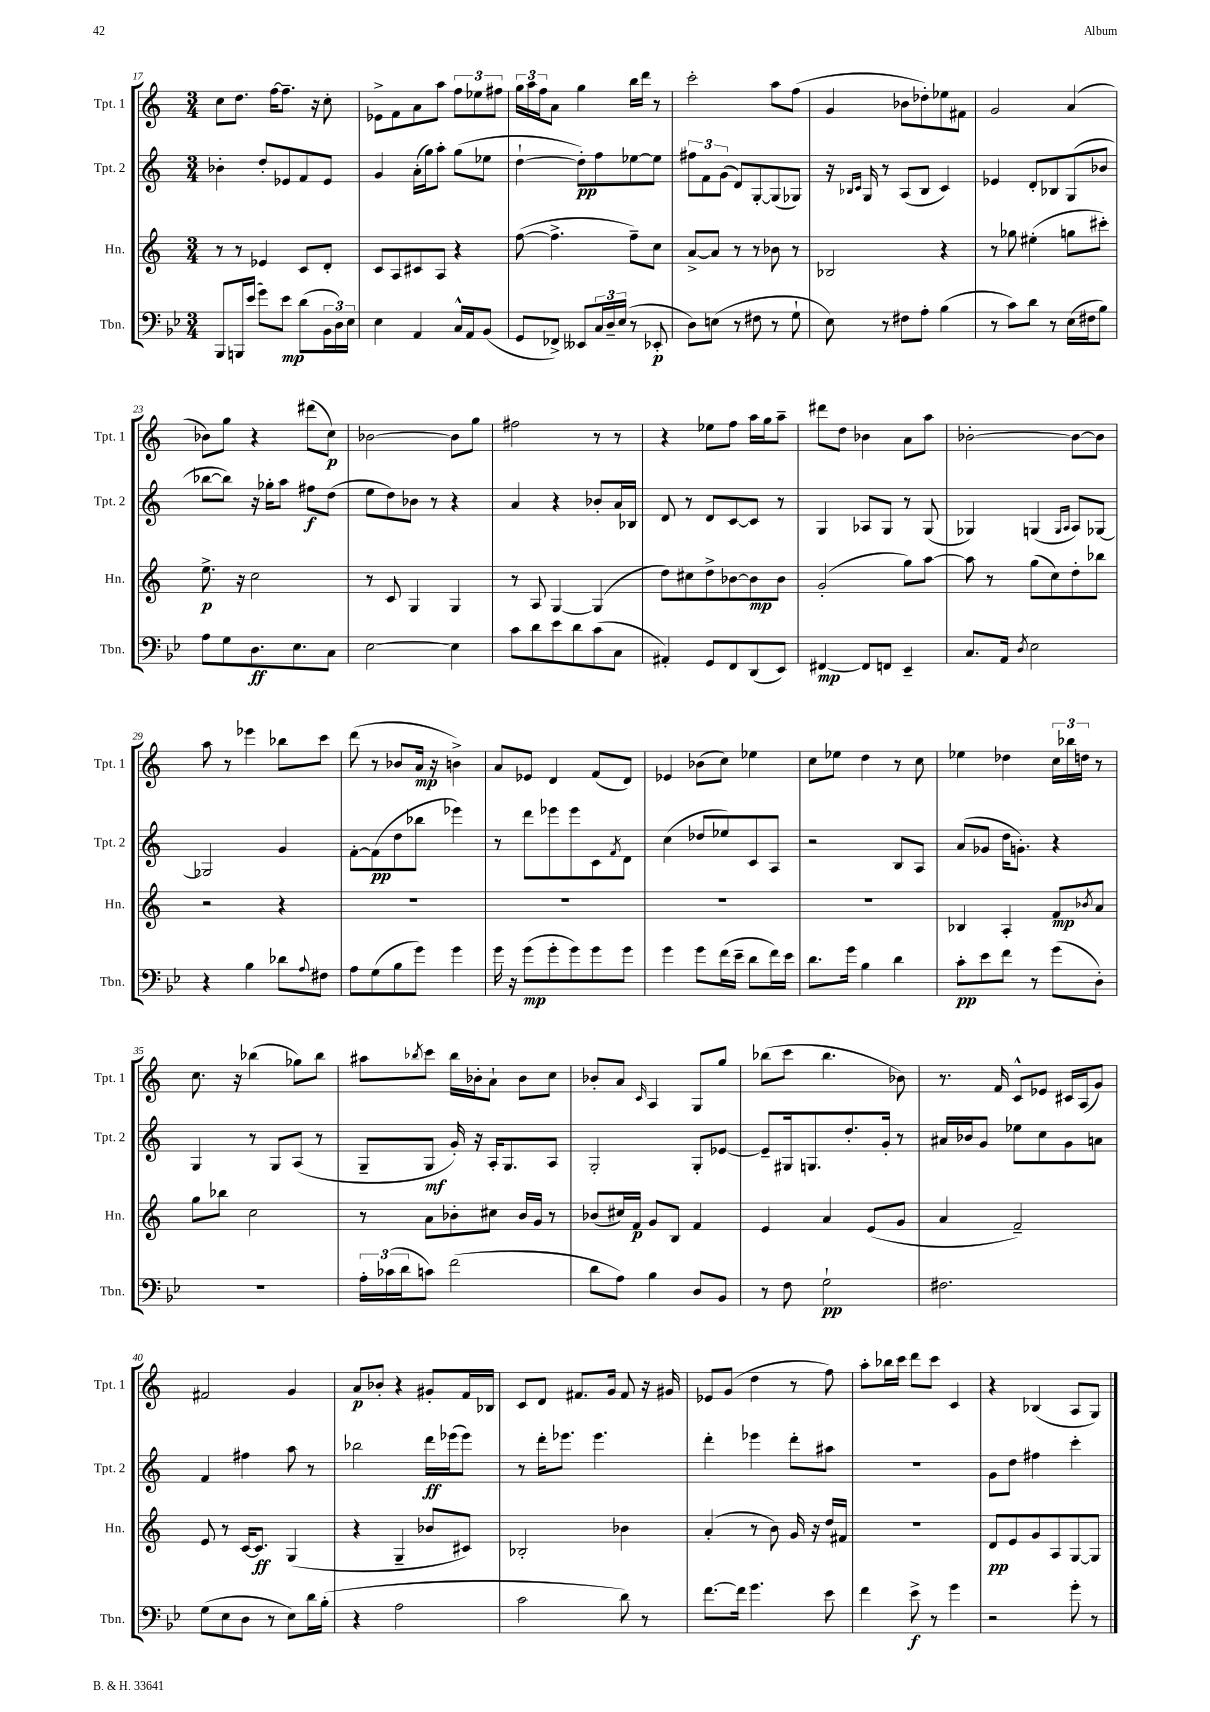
<<
\new StaffGroup <<
\new Staff = "s0" \with { instrumentName = "Tpt. 1" shortInstrumentName = "Tpt. 1" } {
    \clef treble \key c \major \numericTimeSignature \time 3/4
    c''8 d''8. f''16~ f''8.-- r16 c''8-. |
    ees'8-> f'8 a'8 a''8 \tuplet 3/2 { f''8 ees''8 fis''8 } |
    \tuplet 3/2 { g''16 a''16 f''16 } a'8 g''4 b''16 d'''16 r8 |
    c'''2-. a''8 f''8( |
    g'4 bes'8 des''8-.) ees''8 fis'8 |
    g'2 a'4( |
    bes'8) g''8 r4 dis'''8( c''8\p) |
    bes'2~ bes'8 g''8 |
    fis''2 r8 r8 |
    r4 ees''8 f''8 a''16 g''16 a''8-- |
    dis'''8 d''8 bes'4 a'8 a''8 |
    bes'2~-. bes'8~ bes'8 |
    a''8 r8 ees'''4 bes''8 c'''8 |
    d'''8( r8 bes'8 a'16\mp r16 b'4->) |
    a'8 ees'8 d'4 f'8( d'8) |
    ees'4 bes'8( c''8) ees''4 |
    c''8 ees''8 d''4 r8 c''8 |
    ees''4 des''4 \tuplet 3/2 { c''16 bes''16 d''16 } r8 |
    c''8. r16 bes''4( ges''8) bes''8 |
    ais''8 \acciaccatura { bes''8 } c'''8 bes''16 bes'16-. a'8-! bes'8 c''8 |
    bes'8-. a'8 \grace { c'16 } a4 g8 g''8 |
    bes''8( c'''8 bes''4. bes'8) |
    r8. f'16 c'8-^ ees'8 cis'16 a16( g'8) |
    fis'2 g'4 |
    a'8\p bes'8-. r4 gis'8-. f'16 bes16 |
    c'8 d'8 fis'8. g'16 fis'8 r16 gis'16 |
    ees'8 g'8( d''4 r8 f''8) |
    a''8-. bes''16 c'''16 d'''8 c'''8 c'4 |
    r4 bes4( a8 g8) \bar "|." |
}
\new Staff = "s1" \with { instrumentName = "Tpt. 2" shortInstrumentName = "Tpt. 2" } {
    \clef treble \key c \major \numericTimeSignature \time 3/4
    bes'4-. d''8-. ees'8 f'8 ees'8 |
    g'4 a'16-.( g''16) a''8-. g''8( ees''8 |
    d''4~-! d''8-.\pp) f''8 ees''8~ ees''8 |
    \tuplet 3/2 { fis''8 f'8 g'8( } d'8) g8~-. g8( ges8) |
    r16 \grace { bes16 c'16 } g16 r8 a8( bes8 c'4) |
    ees'4 d'8-. bes8 g8( bes'8 |
    bes''8~ bes''8) r16 ges''16-. a''8 fis''8\f d''8( |
    e''8 d''8) bes'8 r8 r4 |
    a'4 r4 bes'8-. a'16 bes16 |
    d'8 r8 d'8 c'8~ c'8 r8 |
    g4 aes8 g8 r8 g8( |
    ges4) g4( \grace { g16 a16 } a8) ges8~ |
    ges2 g'4 |
    f'8~-. f'8\pp( d''8 bes''8 ees'''4) |
    r8 d'''8 ees'''8 ees'''8 c'8 \acciaccatura { f'8 } d'8 |
    c''4( des''8 ees''8) c'8 a8 |
    r2 b8 a8 |
    a'8( ges'8 d''16 g'8.-.) r4 |
    g4 r8 g8 a8( r8 |
    g8-- g8\mf g'16-.) r16 a16-. g8. a8 |
    g2-. g8-. ees'8~ |
    ees'8-- gis16 g8. d''8.-. g'16-. r8 |
    ais'16 bes'16 g'8 ees''8 c''8 g'8 a'8 |
    f'4 fis''4 a''8 r8 |
    bes''2 d'''16\ff ees'''16( ees'''8) |
    r8 d'''16-. ees'''8. ees'''4. |
    d'''4-. ees'''4 d'''8-. ais''8 |
    R2. |
    g'8 d''8 fis''4 c'''4-. \bar "|." |
}
\new Staff = "s2" \with { instrumentName = "Hn." shortInstrumentName = "Hn." } {
    \clef treble \key c \major \numericTimeSignature \time 3/4
    r8 r8 ees'4 c'8 d'8-. |
    c'8 a8 cis'8 a8 r4 |
    f''8~( f''4.-> f''8--) c''8 |
    a'8~-> a'8 r8 r8 bes'8 r8 |
    bes2 r4 |
    r8 ges''8 eis''4-.( g''8 cis'''8-.) |
    e''8.->\p r16 c''2 |
    r8 c'8 g4 g4 |
    r8 a8 g4~ g4( |
    d''8) cis''8 d''8-> bes'8~ bes'8\mp bes'8 |
    g'2-.( g''8) a''8~ |
    a''8 r8 g''8( c''8) d''8-. bes''8 |
    r2 r4 |
    R2. |
    R2. |
    R2. |
    R2. |
    bes4 a4-. f'8\mp \acciaccatura { bes'8 } a'8 |
    g''8 bes''8 c''2 |
    r8 a'8 bes'8-. cis''8 bes'16 g'16 r8 |
    bes'8( cis''16) f'16\p g'8 b8 f'4 |
    e'4 a'4 e'8( g'8 |
    a'4 f'2--) |
    e'8 r8 c'16~ c'8.\ff g4( |
    r4 g4-- bes'8 cis'8) |
    bes2-. bes'4 |
    a'4-.( r8 b'8) g'16 r16 d''16 fis'16 |
    R2. |
    d'8\pp e'8 g'8 a8 g8~ g8 \bar "|." |
}
\new Staff = "s3" \with { instrumentName = "Tbn." shortInstrumentName = "Tbn." } {
    \clef bass \key bes \major \numericTimeSignature \time 3/4
    bes,,8 b,,16 ees'16( g'8) ees'8\mp d'8( \tuplet 3/2 { bes,16 d16) ees16 } |
    ees4 a,4 c16-^ a,16 bes,8( |
    g,8 fes,8->) eeses,8 \tuplet 3/2 { c16 d16-- ees16( } r8 ees,8-.\p |
    d8) e8( r8 fis8 r8 g8-! |
    ees8) r8 fis8 a8-. bes4( |
    r8 c'8) d'8 r8 ees16( fis16 bes8) |
    a8 g8 d8.\ff ees8. c8 |
    ees2~ ees4 |
    c'8 d'8 ees'8 d'8 c'8( c8 |
    ais,4-.) g,8 f,8 d,8( ees,8) |
    fis,4~\mp fis,8 f,8 ees,4-- |
    c8. a,16 \acciaccatura { d8 } ees2 |
    r4 bes4 des'8 \appoggiatura { a8 } fis8 |
    a8 g8( bes8 g'8) g'4 |
    g'16 r16 g'8\mp( g'8-. g'8) g'8 g'8 |
    g'4 g'8 f'16( ees'16-- d'8 f'16) ees'16 |
    d'8. g'16 bes4 d'4 |
    c'8-.\pp ees'8 f'8 r8 g'8( d8-.) |
    R2. |
    \tuplet 3/2 { a16-. ces'16( d'16 } c'8) f'2( |
    d'8 a8) bes4 d8 bes,8 |
    r8 f8 g2-!\pp |
    fis2. |
    g8( ees8 d8 r8 ees8) d'16 bes16-.( |
    r4 a2 |
    c'2 d'8) r8 |
    f'8.~ f'16 g'4. ees'8 |
    f'4 ees'8->\f r8 g'4 |
    r2 g'8-. r8 \bar "|." |
}
>>
>>
\layout { \context { \Score currentBarNumber = #17 } }
